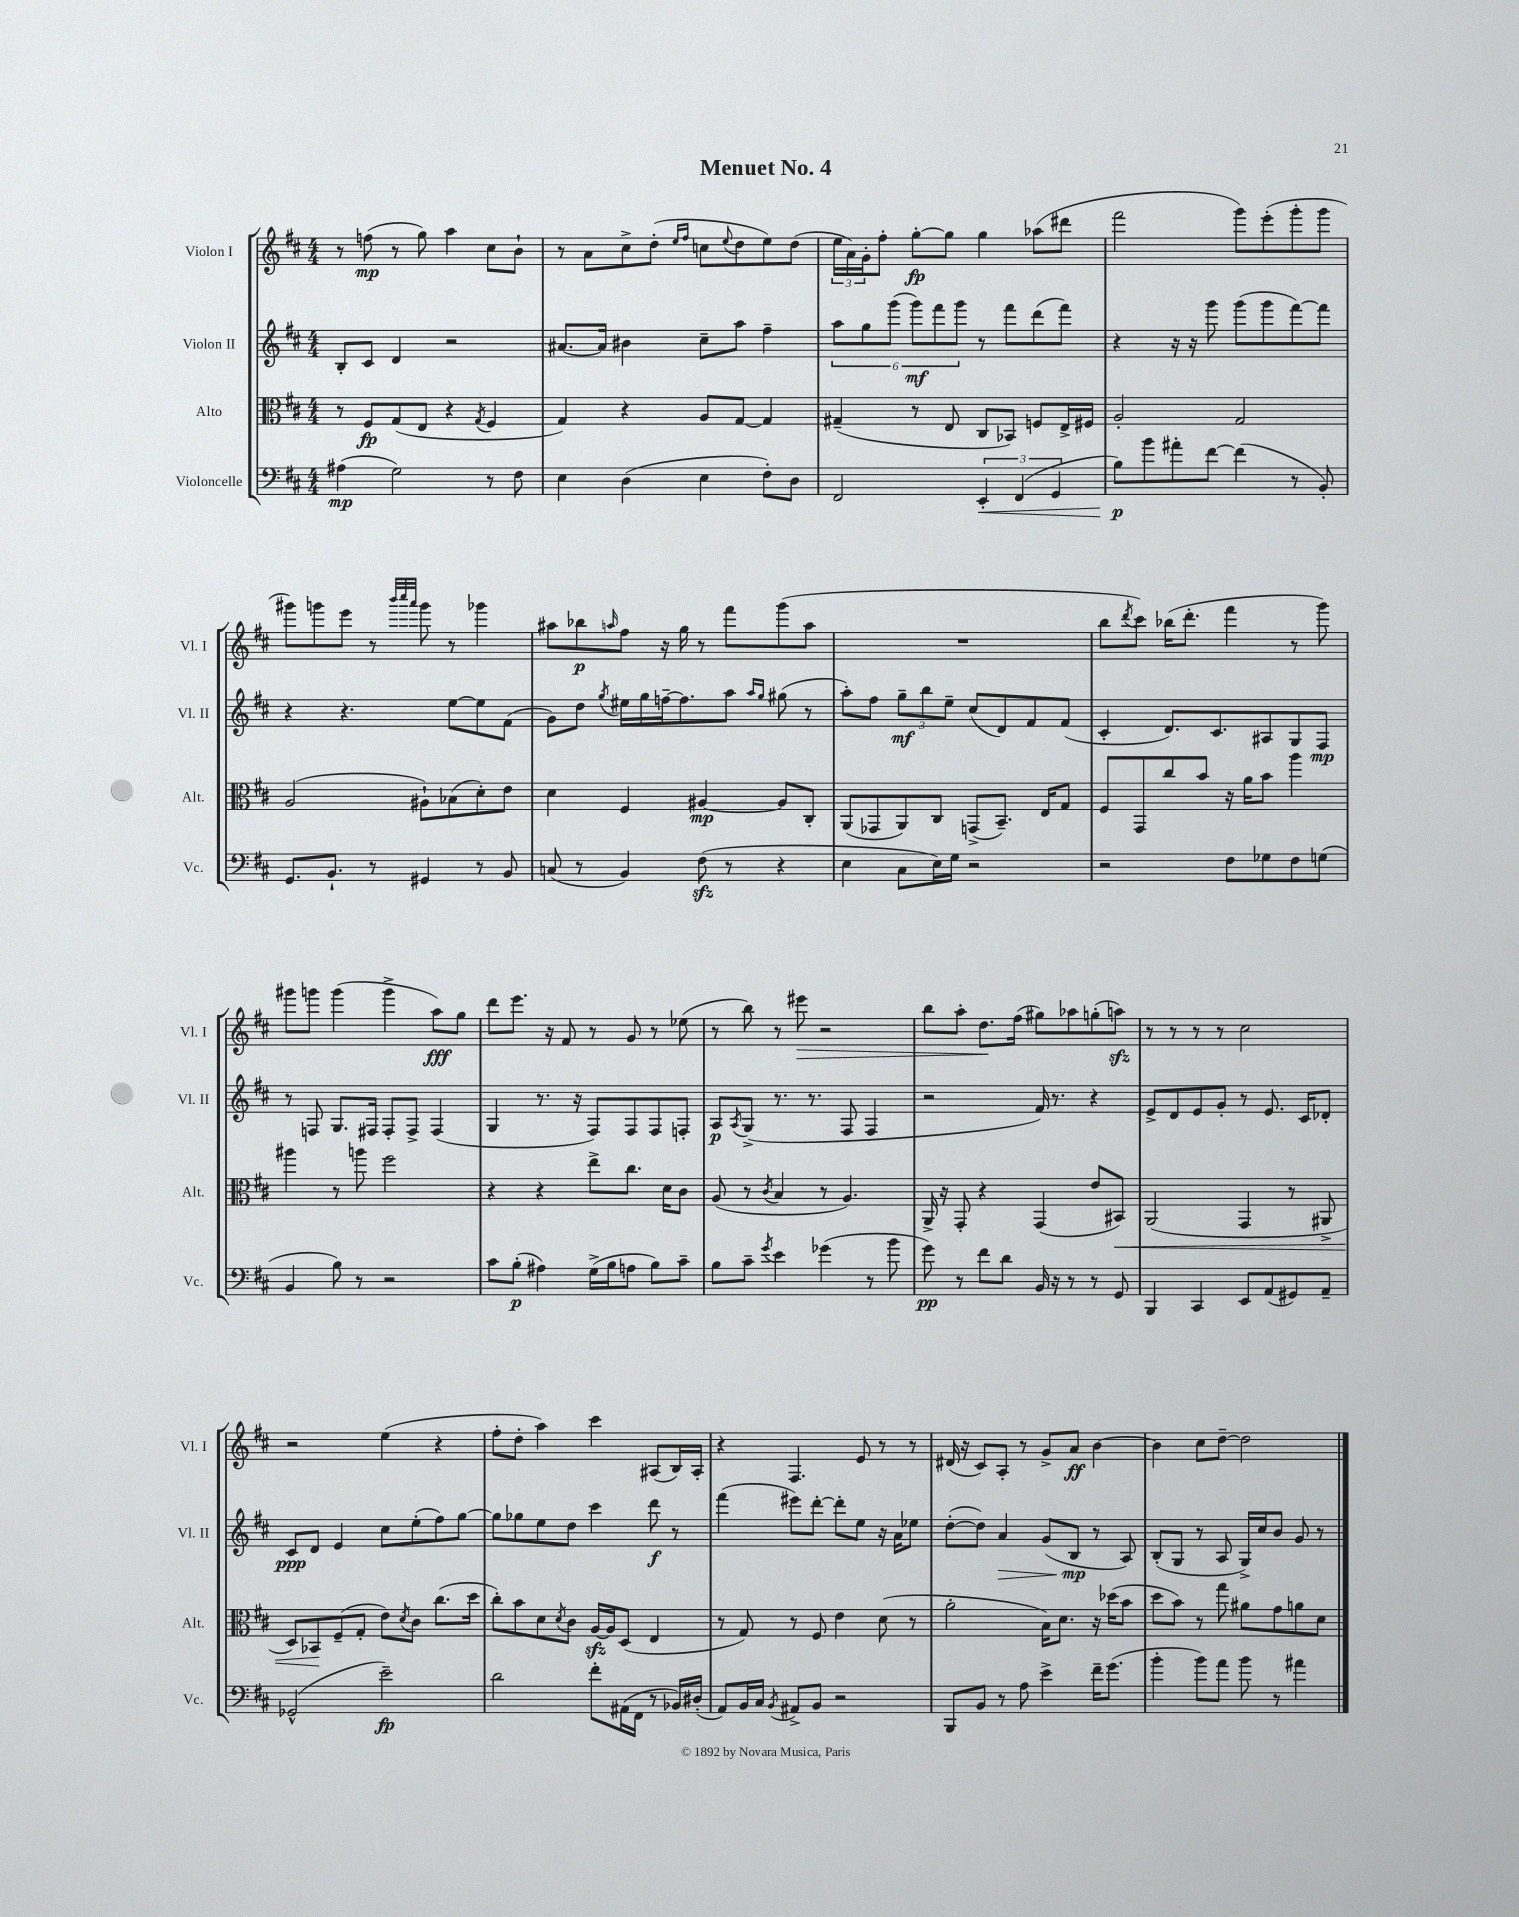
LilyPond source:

\header { title = "Menuet No. 4" }
<<
\new StaffGroup <<
\new Staff = "s0" \with { instrumentName = "Violon I" shortInstrumentName = "Vl. I" } {
    \clef treble \key d \major \numericTimeSignature \time 4/4
    r8 f''8\mp( r8 g''8) a''4 cis''8 b'8-! |
    r8 a'8 cis''8-> d''8-.( \grace { e''16 fis''16 } c''8 \appoggiatura { e''8 } d''8 e''8) d''8( |
    \tuplet 3/2 { e''16 a'16) g'16-. } fis''8-. g''8~-.\fp g''8 g''4 aes''8( dis'''8 |
    fis'''2 g'''8) e'''8-.( g'''8-. g'''8 |
    gis'''8) g'''8 e'''8 r8 \grace { b'''32 cis''''32 a'''32 } g'''8 r8 ges'''4 |
    ais''8 bes''8\p \grace { a''16 } fis''8 r16 g''16 r8 fis'''8 g'''8( a''8 |
    R1 |
    b''8 \acciaccatura { d'''8 } cis'''8) bes''16( d'''8.-. fis'''4 r8 g'''8) |
    gis'''8 g'''8 g'''4( g'''4-> a''8\fff) g''8 |
    d'''8 e'''8. r16 fis'8 r8 g'8 r8 ees''8( |
    r8 b''8) r8 eis'''8\> r2 |
    b''8 a''8-. d''8.\! fis''16( gis''8) aes''8 g''8-.( a''8\sfz) |
    r8 r8 r8 r8 cis''2 |
    r2 e''4( r4 |
    fis''8-. d''8-. a''4) cis'''4 ais8( b16) ais16-. |
    r4 fis4. e'8 r8 r8 |
    dis'16( r16 cis'8) a8-. r8 g'8-> a'8\ff b'4~ |
    b'4 cis''8 d''8~-- d''2 \bar "|." |
}
\new Staff = "s1" \with { instrumentName = "Violon II" shortInstrumentName = "Vl. II" } {
    \clef treble \key d \major \numericTimeSignature \time 4/4
    b8-. cis'8 d'4 r2 |
    ais'8.~ ais'16 bis'4 cis''8-- a''8 fis''4-- |
    \tuplet 6/4 { a''8 g''8 g'''8( g'''8\mf) fis'''8 g'''8 } r8 fis'''8 d'''8( fis'''8) |
    r4 r16 r16 g'''8 g'''8( g'''8 fis'''8~) fis'''8 |
    r4 r4. e''8~ e''8 fis'8( |
    g'8) d''8 \acciaccatura { g''8 } eis''16 g''16 f''16~-- f''8. a''8 \grace { a''16 g''16 } gis''8( r8 |
    a''8-.) fis''8 \tuplet 3/2 { g''8--\mf b''8 e''8-- } cis''8( d'8) fis'8 fis'8( |
    cis'4-. d'8.) cis'8. ais8 g8 fis8\mp |
    r8 f8 g8. fis16 fis8-. fis8-> fis4( |
    g4 r8. r16 fis8) fis8 fis8 f8-. |
    a8\p \acciaccatura { a8 } g8->( r8. r8. fis8 fis4 |
    r2 fis'16) r8. r4 |
    e'8-> d'8 e'8 g'8-. r8 e'8. cis'16 des'8-. |
    cis'8\ppp d'8 e'4 cis''8 e''8-.( fis''8) g''8~ |
    g''8 ges''8 e''8 d''8 cis'''4 d'''8\f r8 |
    fis'''4( eis'''8) d'''8~-. d'''8-. e''8 r16 a'16 ees''8 |
    d''8~-.( d''8) a'4\> g'8( b8\mp\! r8 a8) |
    b8-.( g8 r8 a8 g16->) cis''16 b'8 g'8 r8 \bar "|." |
}
\new Staff = "s2" \with { instrumentName = "Alto" shortInstrumentName = "Alt." } {
    \clef alto \key d \major \numericTimeSignature \time 4/4
    r8 fis8\fp g8( e8 r4 \acciaccatura { g8 } fis4 |
    g4) r4 a8 g8~ g4 |
    gis4--( r8 e8 cis8 bes,8) f8 e16-> fis16 |
    a2-. g2 |
    a2( ais8-!) bes8( d'8-.) e'8 |
    d'4 fis4 ais4~\mp ais8 cis8-. |
    a,8( ges,8 a,8) cis8 g,8->( b,8.--) e16 g8 |
    fis8 g,8 cis''8 b'8 r16 a'16 b'8 a''4 |
    ais''4 r8 a''8 fis''2 |
    r4 r4 e''8-> cis''8. d'16 cis'8 |
    a8( r8 \acciaccatura { cis'8 } b4 r8 a4.) |
    a,16-> r16 g,8-. r4 g,4( e'8 bis,8\<) |
    a,2( g,4 r8 ais,8-> |
    d8) bes,8\! fis8--( g8-. e'8) \acciaccatura { d'8 } cis'8 cis''8.( d''16 |
    cis''8-.) b'8 d'8 \acciaccatura { d'8 } cis'8 a16~\sfz a16 d8( e4 |
    r8 g8) r8 fis8 e'4 d'8( r8 |
    a'2-. b16) d'8. r16 des''16( b'8 |
    d''8 b'8) r8 g''8 ais'8 g'8 a'8 d'8 \bar "|." |
}
\new Staff = "s3" \with { instrumentName = "Violoncelle" shortInstrumentName = "Vc." } {
    \clef bass \key d \major \numericTimeSignature \time 4/4
    ais4\mp( g2) r8 fis8 |
    e4 d4( e4 fis8-.) d8 |
    fis,2 \tuplet 3/2 { e,4-.\< fis,4( g,4 } |
    b8\p\!) b'8 ais'8-. fis'8~ fis'4( r8 b,8-.) |
    g,8. b,8.-! r8 gis,4 r8 b,8 |
    c8( r8 b,4) fis8\sfz( r8 r4 |
    e4 cis8 e16) g16 r2 |
    r2 fis8 ges8 fis8 g8( |
    b,4 b8) r8 r2 |
    cis'8 b8-.\p( ais4) g16->( b16 a8 b8) cis'8-- |
    b8 cis'8-- \acciaccatura { g'8 } e'4 ges'4( r8 b'8 |
    g'8\pp) r8 fis'8 d'8 b,16 r16 r8 r8 g,8 |
    b,,4 cis,4 e,8 a,8( gis,8) a,8-- |
    ges,2-^( e'2--\fp) |
    d'2 fis'8-. ais,16( fis,16 r8 bes,16) dis16-.( |
    a,8) b,16 cis16 \acciaccatura { b,8 } ais,8-> b,8 r2 |
    b,,8 b,8 r8 a8 e'4-> fis'16-- g'8.( |
    b'4-. b'8) a'8 b'8 r8 ais'4 \bar "|." |
}
>>
>>
\layout { \context { \Score \remove "Bar_number_engraver" } }
